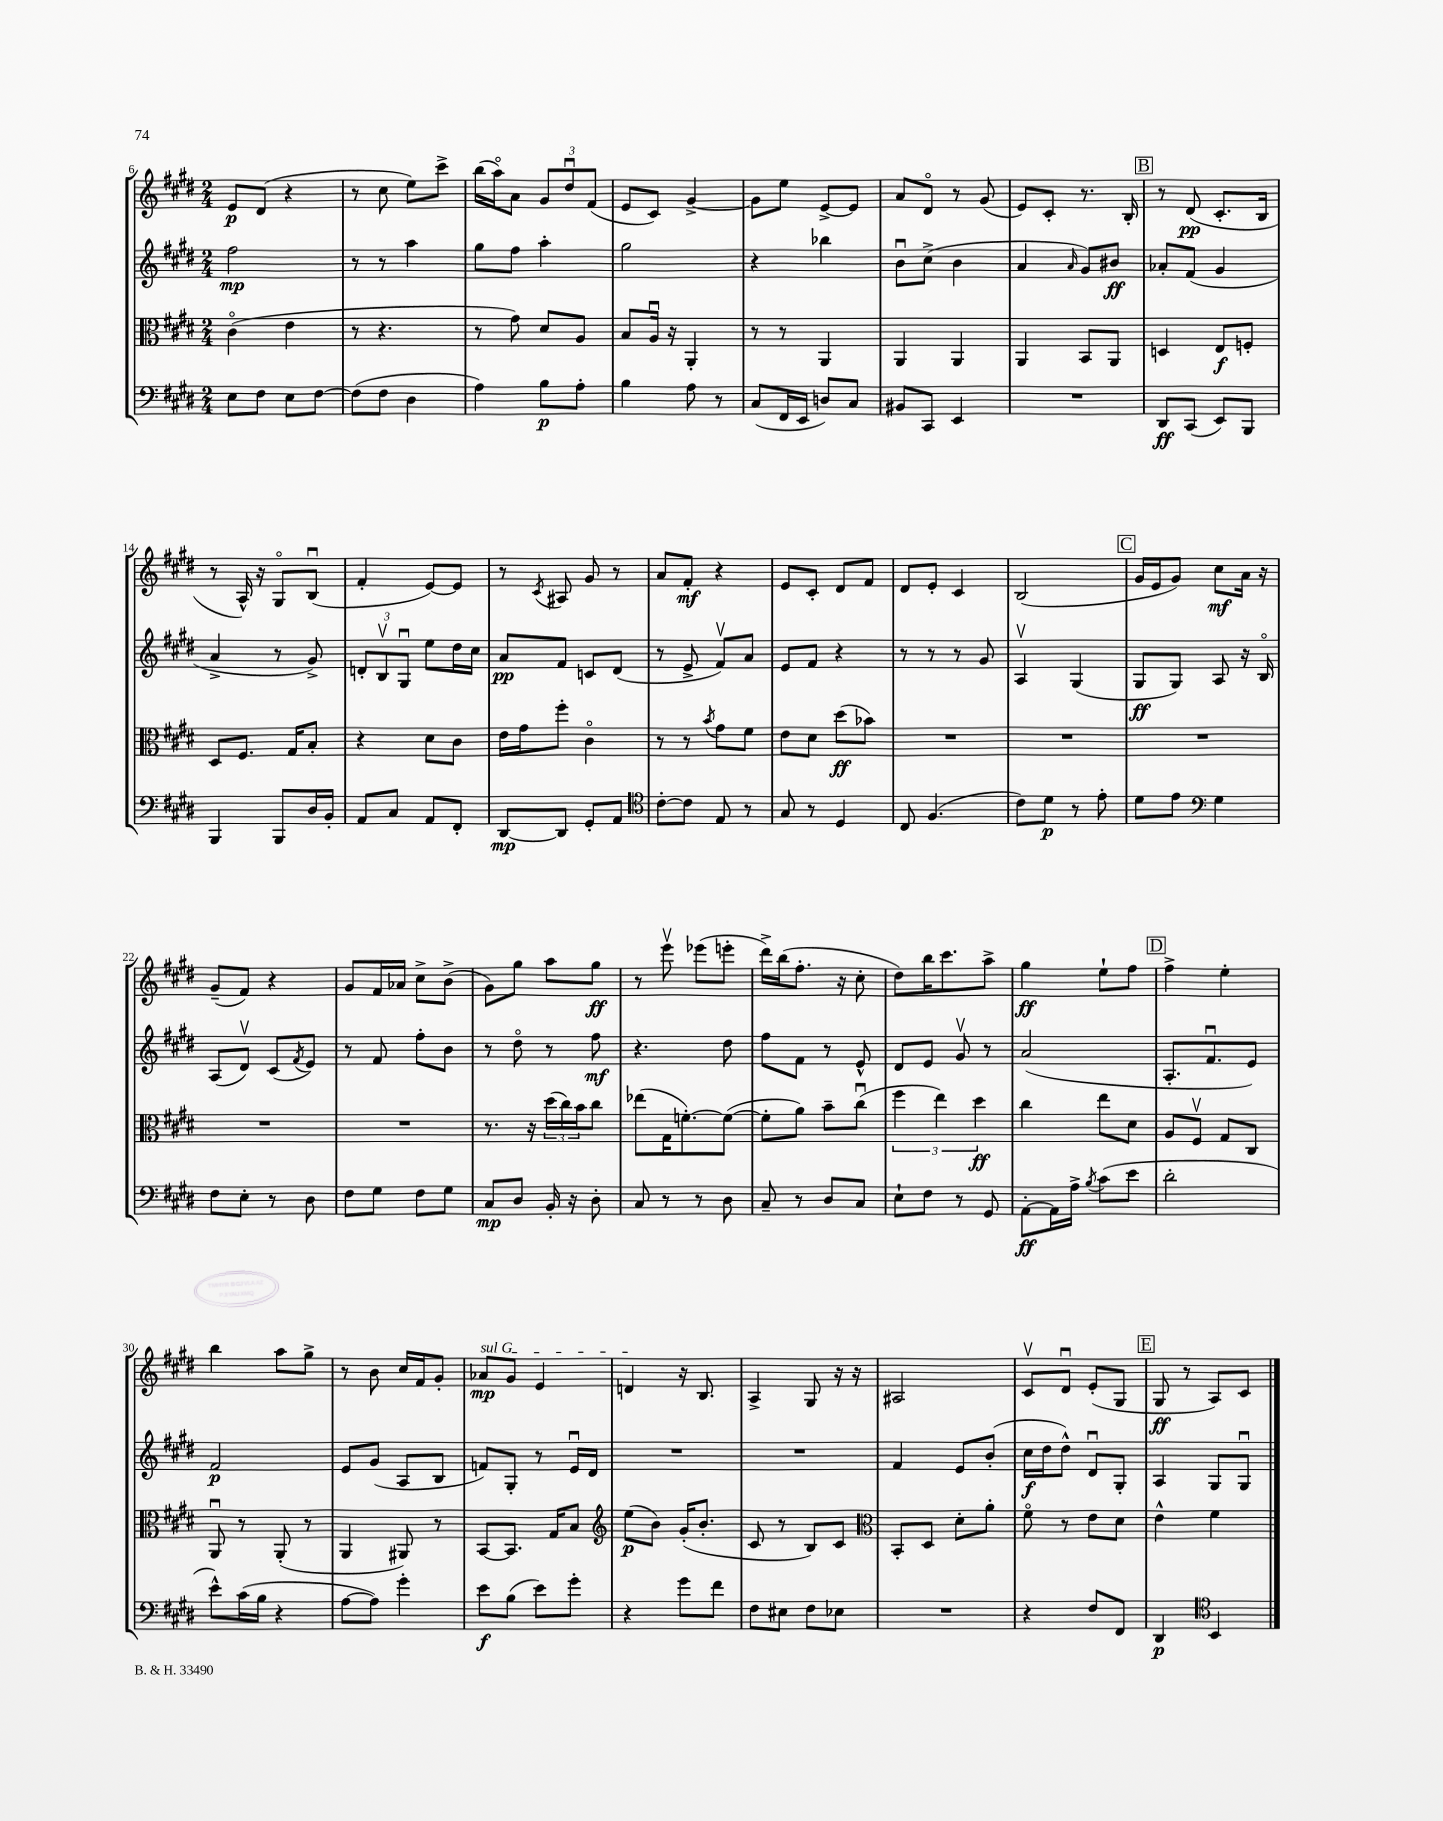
<<
\new StaffGroup <<
\new Staff = "s0" {
    \clef treble \key e \major \numericTimeSignature \time 2/4
    e'8\p dis'8( r4 |
    r8 cis''8 e''8) cis'''8-> |
    b''16( a''16\flageolet) a'8 \tuplet 3/2 { gis'8 dis''8\downbow fis'8( } |
    e'8 cis'8) gis'4~-> |
    gis'8 e''8 e'8~-> e'8 |
    a'8 dis'8\flageolet r8 gis'8( |
    e'8) cis'8-. r8. b16-. |
    \mark \markup { \box "B" } r8 dis'8\pp( cis'8.-. b16 |
    r8 a16-^) r16 gis8\flageolet b8\downbow( |
    fis'4-. e'8~) e'8 |
    r8 \acciaccatura { cis'8 } ais8 gis'8 r8 |
    a'8 fis'8-.\mf r4 |
    e'8 cis'8-. dis'8 fis'8 |
    dis'8 e'8-. cis'4 |
    b2( |
    \mark \markup { \box "C" } gis'16 e'16 gis'8) cis''8\mf a'16 r16 |
    gis'8--( fis'8) r4 |
    gis'8 fis'16 aes'16 cis''8-> b'8->( |
    gis'8) gis''8 a''8 gis''8\ff |
    r8 e'''8\upbow ees'''8( e'''8-. |
    dis'''16->) b''16( fis''8.-. r16 cis''8-. |
    dis''8) b''16 cis'''8. a''8-> |
    gis''4\ff e''8-! fis''8 |
    \mark \markup { \box "D" } fis''4-> e''4-. |
    b''4 a''8 gis''8-> |
    r8 b'8 cis''16 fis'16 gis'8-. |
    \once \override TextSpanner.bound-details.left.text = \markup { \italic "sul G" } aes'8\mp\startTextSpan gis'8 e'4 |
    d'4\stopTextSpan r16 b8. |
    a4-> gis8 r16 r16 |
    ais2 |
    cis'8\upbow dis'8\downbow e'8-.( gis8 |
    \mark \markup { \box "E" } gis8\ff r8 a8) cis'8 \bar "|." |
}
\new Staff = "s1" {
    \clef treble \key e \major \numericTimeSignature \time 2/4
    fis''2\mp |
    r8 r8 a''4 |
    gis''8 fis''8 a''4-. |
    gis''2 |
    r4 bes''4 |
    b'8\downbow cis''8->( b'4 |
    a'4 \grace { a'16 } gis'8) bis'8\ff |
    \mark \markup { \box "B" } aes'8-. fis'8( gis'4 |
    a'4-> r8 gis'8->) |
    \tuplet 3/2 { d'8-. b8\upbow gis8\downbow } e''8 dis''16 cis''16 |
    a'8\pp fis'8 c'8 dis'8( |
    r8 e'8-> fis'8\upbow) a'8 |
    e'8 fis'8 r4 |
    r8 r8 r8 gis'8 |
    a4\upbow gis4( |
    \mark \markup { \box "C" } gis8\ff gis8) a8 r16 b16\flageolet |
    a8( dis'8\upbow) cis'8( \acciaccatura { fis'8 } e'8) |
    r8 fis'8 fis''8-. b'8 |
    r8 dis''8\flageolet r8 fis''8\mf |
    r4. dis''8 |
    fis''8 fis'8 r8 e'8-^ |
    dis'8 e'8 gis'8\upbow r8 |
    a'2( |
    \mark \markup { \box "D" } a8.-. fis'8.\downbow e'8) |
    fis'2\p |
    e'8 gis'8( a8 b8 |
    f'8) gis8-. r8 e'16\downbow dis'16 |
    R2 |
    R2 |
    fis'4 e'8 b'8-.( |
    cis''16\f dis''16 dis''8-^) dis'8\downbow gis8-. |
    \mark \markup { \box "E" } a4 gis8 gis8\downbow \bar "|." |
}
\new Staff = "s2" {
    \clef alto \key e \major \numericTimeSignature \time 2/4
    cis'4\flageolet( e'4 |
    r8 r4. |
    r8 gis'8) dis'8 a8 |
    b8 a16\downbow r16 a,4-. |
    r8 r8 a,4 |
    a,4 a,4 |
    a,4 b,8 a,8 |
    \mark \markup { \box "B" } d4 e8\f f8-. |
    dis8 fis8. gis16 b8-. |
    r4 dis'8 cis'8 |
    e'16 gis'16 fis''8-. cis'4\flageolet |
    r8 r8 \acciaccatura { b'8 } gis'8 fis'8 |
    e'8 dis'8 dis''8\ff( bes'8) |
    R2 |
    R2 |
    \mark \markup { \box "C" } R2 |
    R2 |
    R2 |
    r8. r16 \tuplet 3/2 { dis''16( cis''16) b'16 } cis''8 |
    ees''8( gis16 f'8.~-.) f'8~( |
    f'8-. a'8) b'8-- cis''8\downbow( |
    \tuplet 3/2 { fis''4 e''4) dis''4\ff } |
    cis''4 e''8 dis'8 |
    \mark \markup { \box "D" } a8 fis8\upbow gis8 cis8 |
    a,8\downbow r8 a,8-.( r8 |
    a,4 ais,8) r8 |
    b,8~ b,8. gis16 b8 |
    \clef treble e''8\p( b'8) gis'16-.( b'8.-. |
    cis'8 r8 b8) cis'8 |
    \clef alto b,8-. dis8 dis'8-. a'8-. |
    fis'8\flageolet r8 e'8 dis'8 |
    \mark \markup { \box "E" } e'4-^ fis'4 \bar "|." |
}
\new Staff = "s3" {
    \clef bass \key e \major \numericTimeSignature \time 2/4
    e8 fis8 e8 fis8~ |
    fis8( fis8 dis4 |
    a4) b8\p a8-. |
    b4 a8 r8 |
    cis8( fis,16 e,16 d8) cis8 |
    bis,8 cis,8 e,4 |
    R2 |
    \mark \markup { \box "B" } dis,8\ff cis,8( e,8) b,,8 |
    b,,4 b,,8 dis16 b,16-. |
    a,8 cis8 a,8 fis,8-. |
    dis,8~\mp dis,8 gis,8-. a,8 |
    \clef tenor cis'8~-. cis'8 e8 r8 |
    gis8 r8 dis4 |
    cis8 fis4.( |
    cis'8) dis'8\p r8 e'8-. |
    \mark \markup { \box "C" } dis'8 e'8 \clef bass gis4 |
    fis8 e8-. r8 dis8 |
    fis8 gis8 fis8 gis8 |
    cis8\mp dis8 b,16-. r16 dis8-. |
    cis8 r8 r8 dis8 |
    cis8-- r8 dis8 cis8 |
    e8-! fis8 r8 gis,8 |
    a,8~-.\ff a,16 a16-> \acciaccatura { b8 } cis'8( e'8 |
    \mark \markup { \box "D" } dis'2-. |
    e'8-^) cis'16( b16 r4 |
    a8~ a8) gis'4-. |
    e'8\f b8( e'8) gis'8-. |
    r4 gis'8 fis'8 |
    fis8 eis8 fis8 ees8 |
    R2 |
    r4 fis8 fis,8 |
    \mark \markup { \box "E" } dis,4\p \clef tenor b,4 \bar "|." |
}
>>
>>
\layout { \context { \Score currentBarNumber = #6 } }
